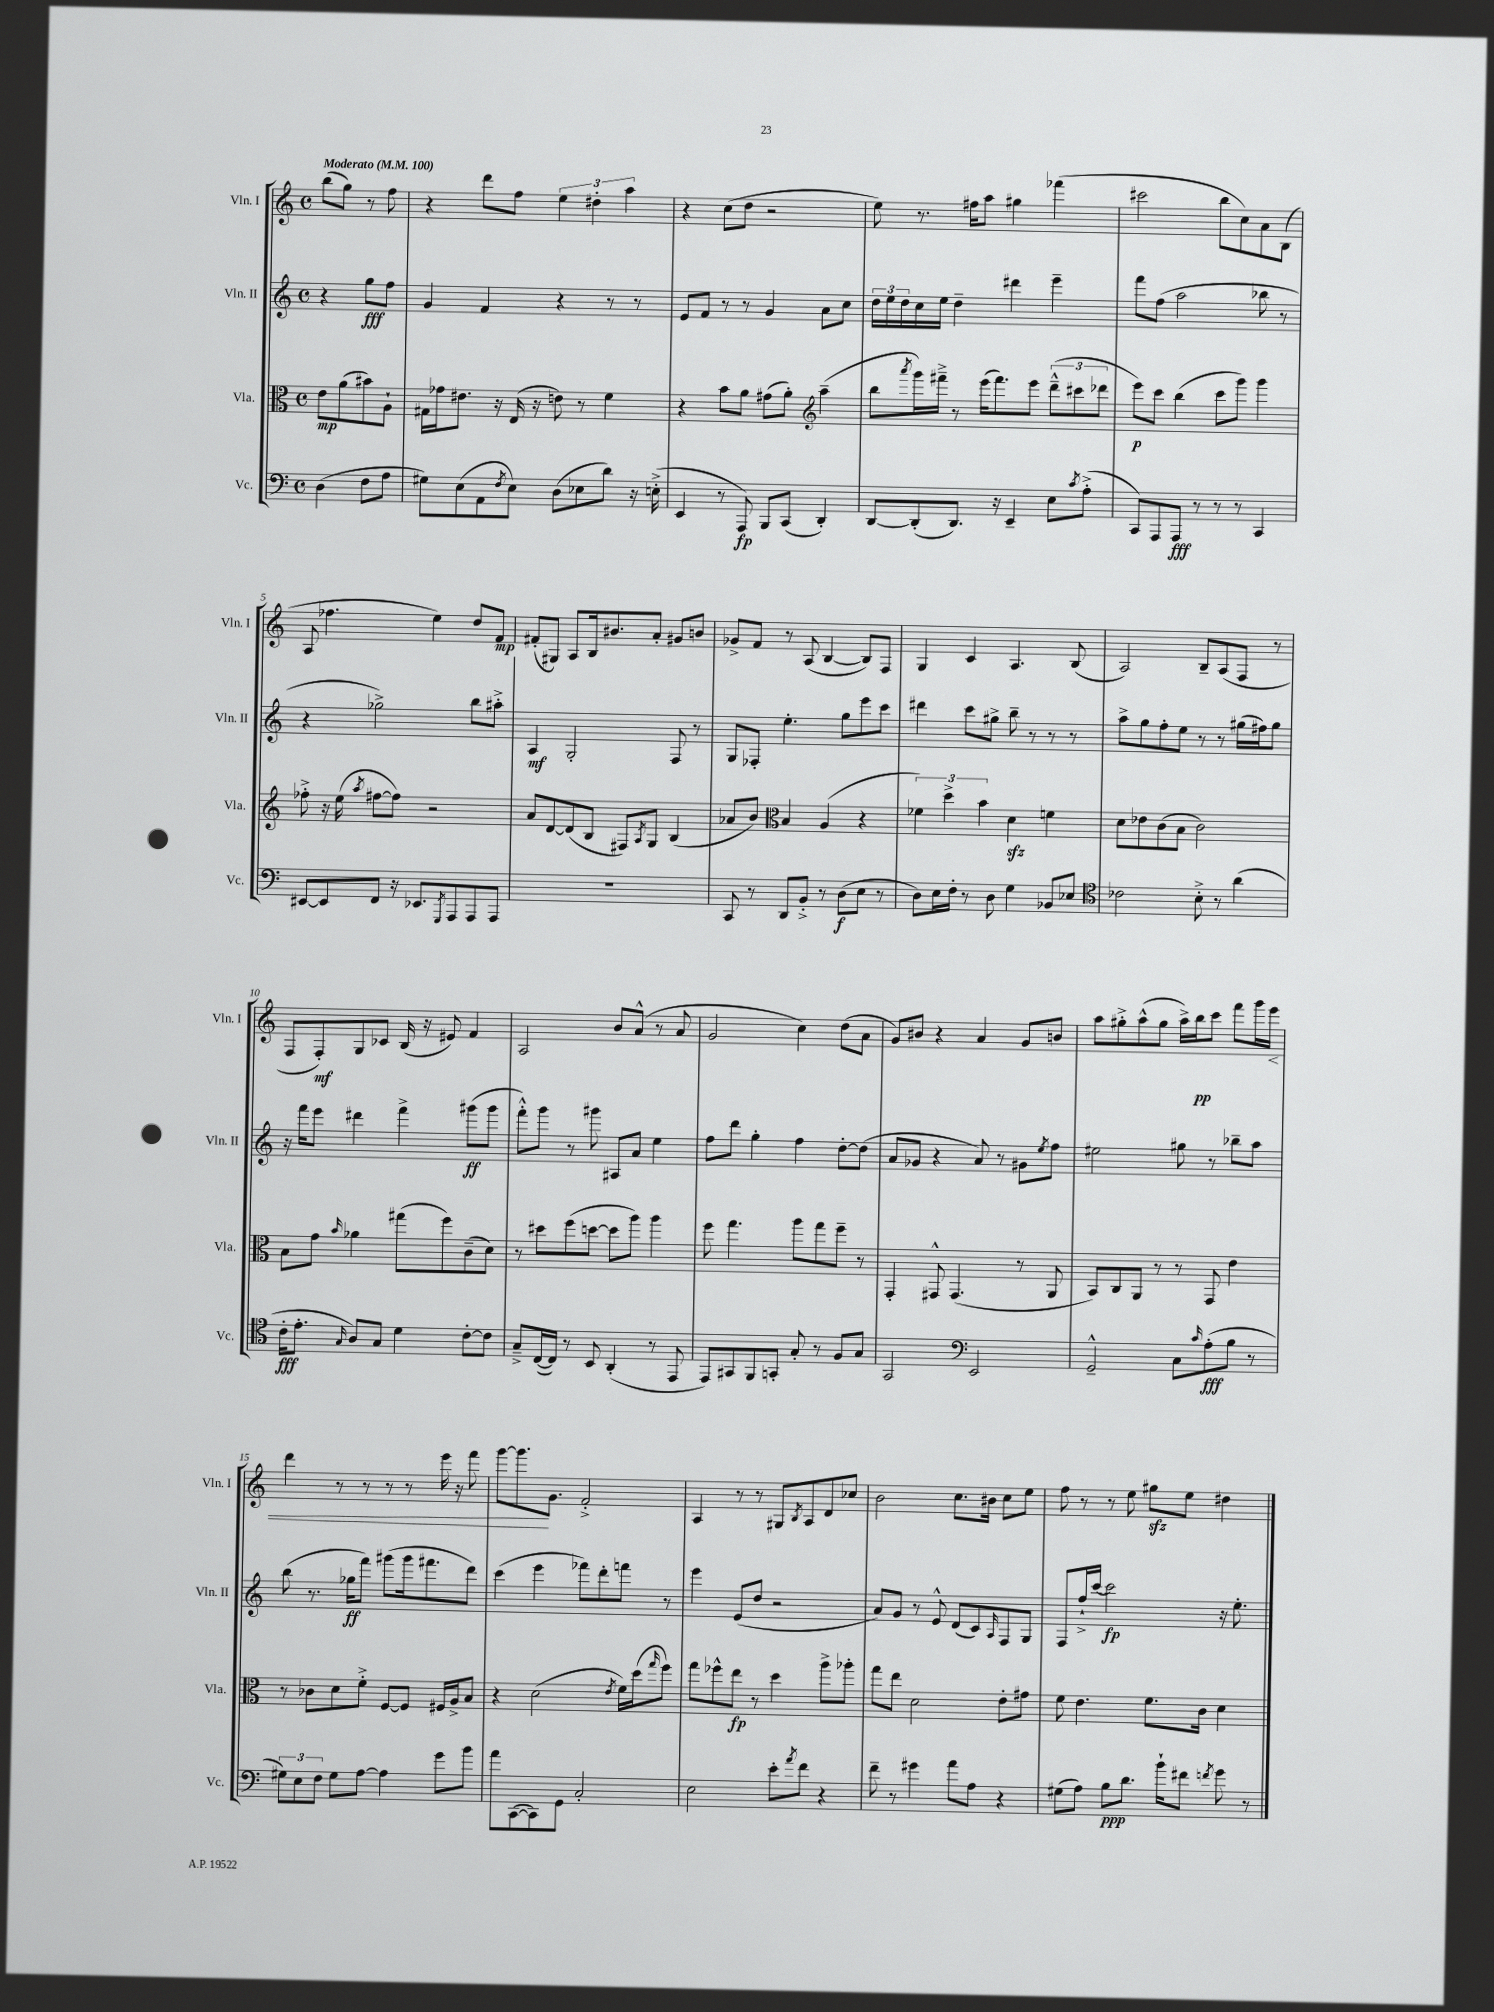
<<
\new StaffGroup <<
\new Staff = "s0" \with { instrumentName = "Vln. I" shortInstrumentName = "Vln. I" } {
    \clef treble \key c \major \defaultTimeSignature \time 4/4 \partial 2 \tempo "Moderato" 4 = 100
    b''8( g''8) r8 f''8 |
    r4 d'''8 f''8 \tuplet 3/2 { e''4 dis''4-. a''4 } |
    r4 c''8( d''8 r2 |
    e''8) r8. fis''16 a''8 gis''4 fes'''4( |
    cis'''2 b''8 c''8) a'8 b8( |
    a8 fes''4. e''4) d''8 f'8\mp |
    fis'8-.( gis8) a8 b16 bis'8. a'8-. gis'8 b'8 |
    ges'8-> f'8 r8 a8( b4~ b8) f8 |
    g4 c'4 a4. b8( |
    a2) b8-- a8( f8 r8 |
    f8 f8-.\mf) g8 ces'8 b16( r16 eis'8) f'4 |
    a2 b'8 a'8-^( r8 a'8 |
    g'2 c''4) d''8( a'8 |
    g'8) bis'8 r4 a'4 g'8 b'8 |
    a''8 gis''8-.-> a''8-^( gis''8 a''16->) b''16\pp c'''8 f'''8 g'''16 e'''16\< |
    d'''4 r8 r8 r8 r8 e'''16 r16 f'''8 |
    g'''8~ g'''8.\! g'8. f'2-.-> |
    a4 r8 r8 gis8 \acciaccatura { b8 } a8 d'8 ces''8 |
    b'2 c''8. bis'16 c''8 e''8 |
    f''8 r8 r8 e''8 gis''8\sfz e''8 dis''4 \bar "|." |
}
\new Staff = "s1" \with { instrumentName = "Vln. II" shortInstrumentName = "Vln. II" } {
    \clef treble \key c \major \defaultTimeSignature \time 4/4 \partial 2
    r4 g''8\fff f''8 |
    g'4 f'4 r4 r8 r8 |
    e'8 f'8 r8 r8 g'4 a'8 c''8 |
    \tuplet 3/2 { d''16 e''16 d''16 } c''16 e''16 d''4-- dis'''4 e'''4-- |
    f'''8 f''8( a''2 bes''8 r8 |
    r4 ges''2->) b''8 ais''8-.-> |
    a4\mf g2-. f8 r8 |
    g8 fes8-. e''4.-. g''8 e'''8 c'''8 |
    dis'''4 c'''8 gis''8-> b''8-- r8 r8 r8 |
    a''8-> g''8 f''8-. e''8 r8 r8 gis''16( fis''16) gis''8 |
    r16 f'''16 e'''8 dis'''4 f'''4-> gis'''8\ff( gis'''8 |
    f'''8-.-^) g'''8 r8 gis'''8 ais8 a'8 e''4 |
    f''8 d'''8 g''4-. f''4 d''8~-. d''8( |
    a'8 ges'8 r4 a'8) r8 gis'8 \acciaccatura { e''8 } f''8 |
    eis''2 gis''8 r8 bes''8-- a''8 |
    b''8( r8. ges''16\ff f'''8) gis'''8( gis'''16 fis'''8. d'''8) |
    c'''4( e'''4 fes'''8) d'''8-. f'''8 r8 |
    e'''4 e'8( d''8 r2 |
    a'8) g'8 r8 e'8-^ d'8( c'8) \grace { a16 } f8 g8 |
    f8 f''16-!-> c'''16~ c'''2\fp r16 e''8.-. \bar "|." |
}
\new Staff = "s2" \with { instrumentName = "Vla." shortInstrumentName = "Vla." } {
    \clef alto \key c \major \defaultTimeSignature \time 4/4 \partial 2
    e'8\mp a'8( bis'8) a8-! |
    gis16 ges'16 eis'8. r16 e16( r16 e'8) r8 f'4 |
    r4 b'8 a'8 gis'8( a'8-.) \clef treble a''4--( |
    b''8 \acciaccatura { a'''8 } g'''16) fis'''16---> r8 e'''16( fis'''8.) e'''8 \tuplet 3/2 { d'''8---^( cis'''8 des'''8 } |
    e'''8\p) c'''8 b''4( c'''8 g'''8) g'''4 |
    fes''8-.-> r16 e''16( \acciaccatura { a''8 } fis''8~ fis''8) r2 |
    a'8 d'8~ d'8( b8 fis8) \acciaccatura { a8 } g8 b4( |
    aes'8 b'8) \clef alto b4 a4( r4 |
    \tuplet 3/2 { fes'4) d''4-> b'4 } d'4\sfz f'4 |
    d'8 ees'8 c'8( b8 c'2) |
    b8 g'8 \grace { b'16 } aes'4 gis''8( f''8) c'8--( d'8) |
    r8 dis''8 f''8( d''8~ d''8 a''8) a''4 |
    f''8 g''4. a''8 g''8 f''8-- r8 |
    g,4-. gis,8-^ gis,4.( r8 a,8 |
    b,8) c8 a,8 r8 r8 g,8 e'4 |
    r8 ces'8 d'8 f'8-.-> f8~ f8 fis16 a16-> b8 |
    r4 d'2( \acciaccatura { e'8 } f'16) d''16( \grace { g''16 } f''8) |
    g''8 fes''8-^ e''8\fp r8 d''4 a''8-> aes''8-. |
    g''8 e''8 d'2 e'8-. gis'8 |
    f'8 e'4. f'8. c'16 d'4 \bar "|." |
}
\new Staff = "s3" \with { instrumentName = "Vc." shortInstrumentName = "Vc." } {
    \clef bass \key c \major \defaultTimeSignature \time 4/4 \partial 2
    d4( f8 a8 |
    gis8) e8( a,8 \acciaccatura { f8 } e8) d8( ees8 d'8) r16 e16-.->( |
    e,4 r8 a,,8\fp) b,,8 c,8( d,4-.) |
    d,8~ d,8-.( d,8.) r16 e,4-- e8 \acciaccatura { c'8 } a8-.->( |
    c,8) a,,8 a,,8\fff r8 r8 r8 c,4 |
    eis,8~ eis,8 f,8 r16 ees,8. \acciaccatura { g,,8 } a,,8 a,,8 a,,8 |
    R1 |
    c,8 r8 d,8 b,8-.-> r8 d8\f( e8 r8 |
    d8) e16 f16-. r8 d8 g4 bes,8 ees8 |
    \clef tenor ces'2 b8-.-> r8 a'4( |
    c'16-.\fff e'8.-. \grace { g16 } a8) g8 d'4 c'8~-. c'8 |
    g8---> c16~( c16) r8 b,8 a,4-.( r8 e,8 |
    e,8) gis,8 f,8 g,8-. g8-. r8 f8 g8 |
    g,2 \clef bass e,2 |
    g,2---^ c8 \grace { c'16 } a8-.\fff( b8 r8 |
    \tuplet 3/2 { gis8) e8 f8 } gis8 a8~ a4 g'8 b'8 |
    a'8 c,8~( c,8) g,8 c2-. |
    e2 e'8-. \acciaccatura { a'8 } f'8 r4 |
    f'8-- r8 gis'4 a'8 a8 r4 |
    gis8( a8) b8\ppp d'8. b'16-! fis'8 \acciaccatura { f'8 } g'8 r8 \bar "|." |
}
>>
>>
